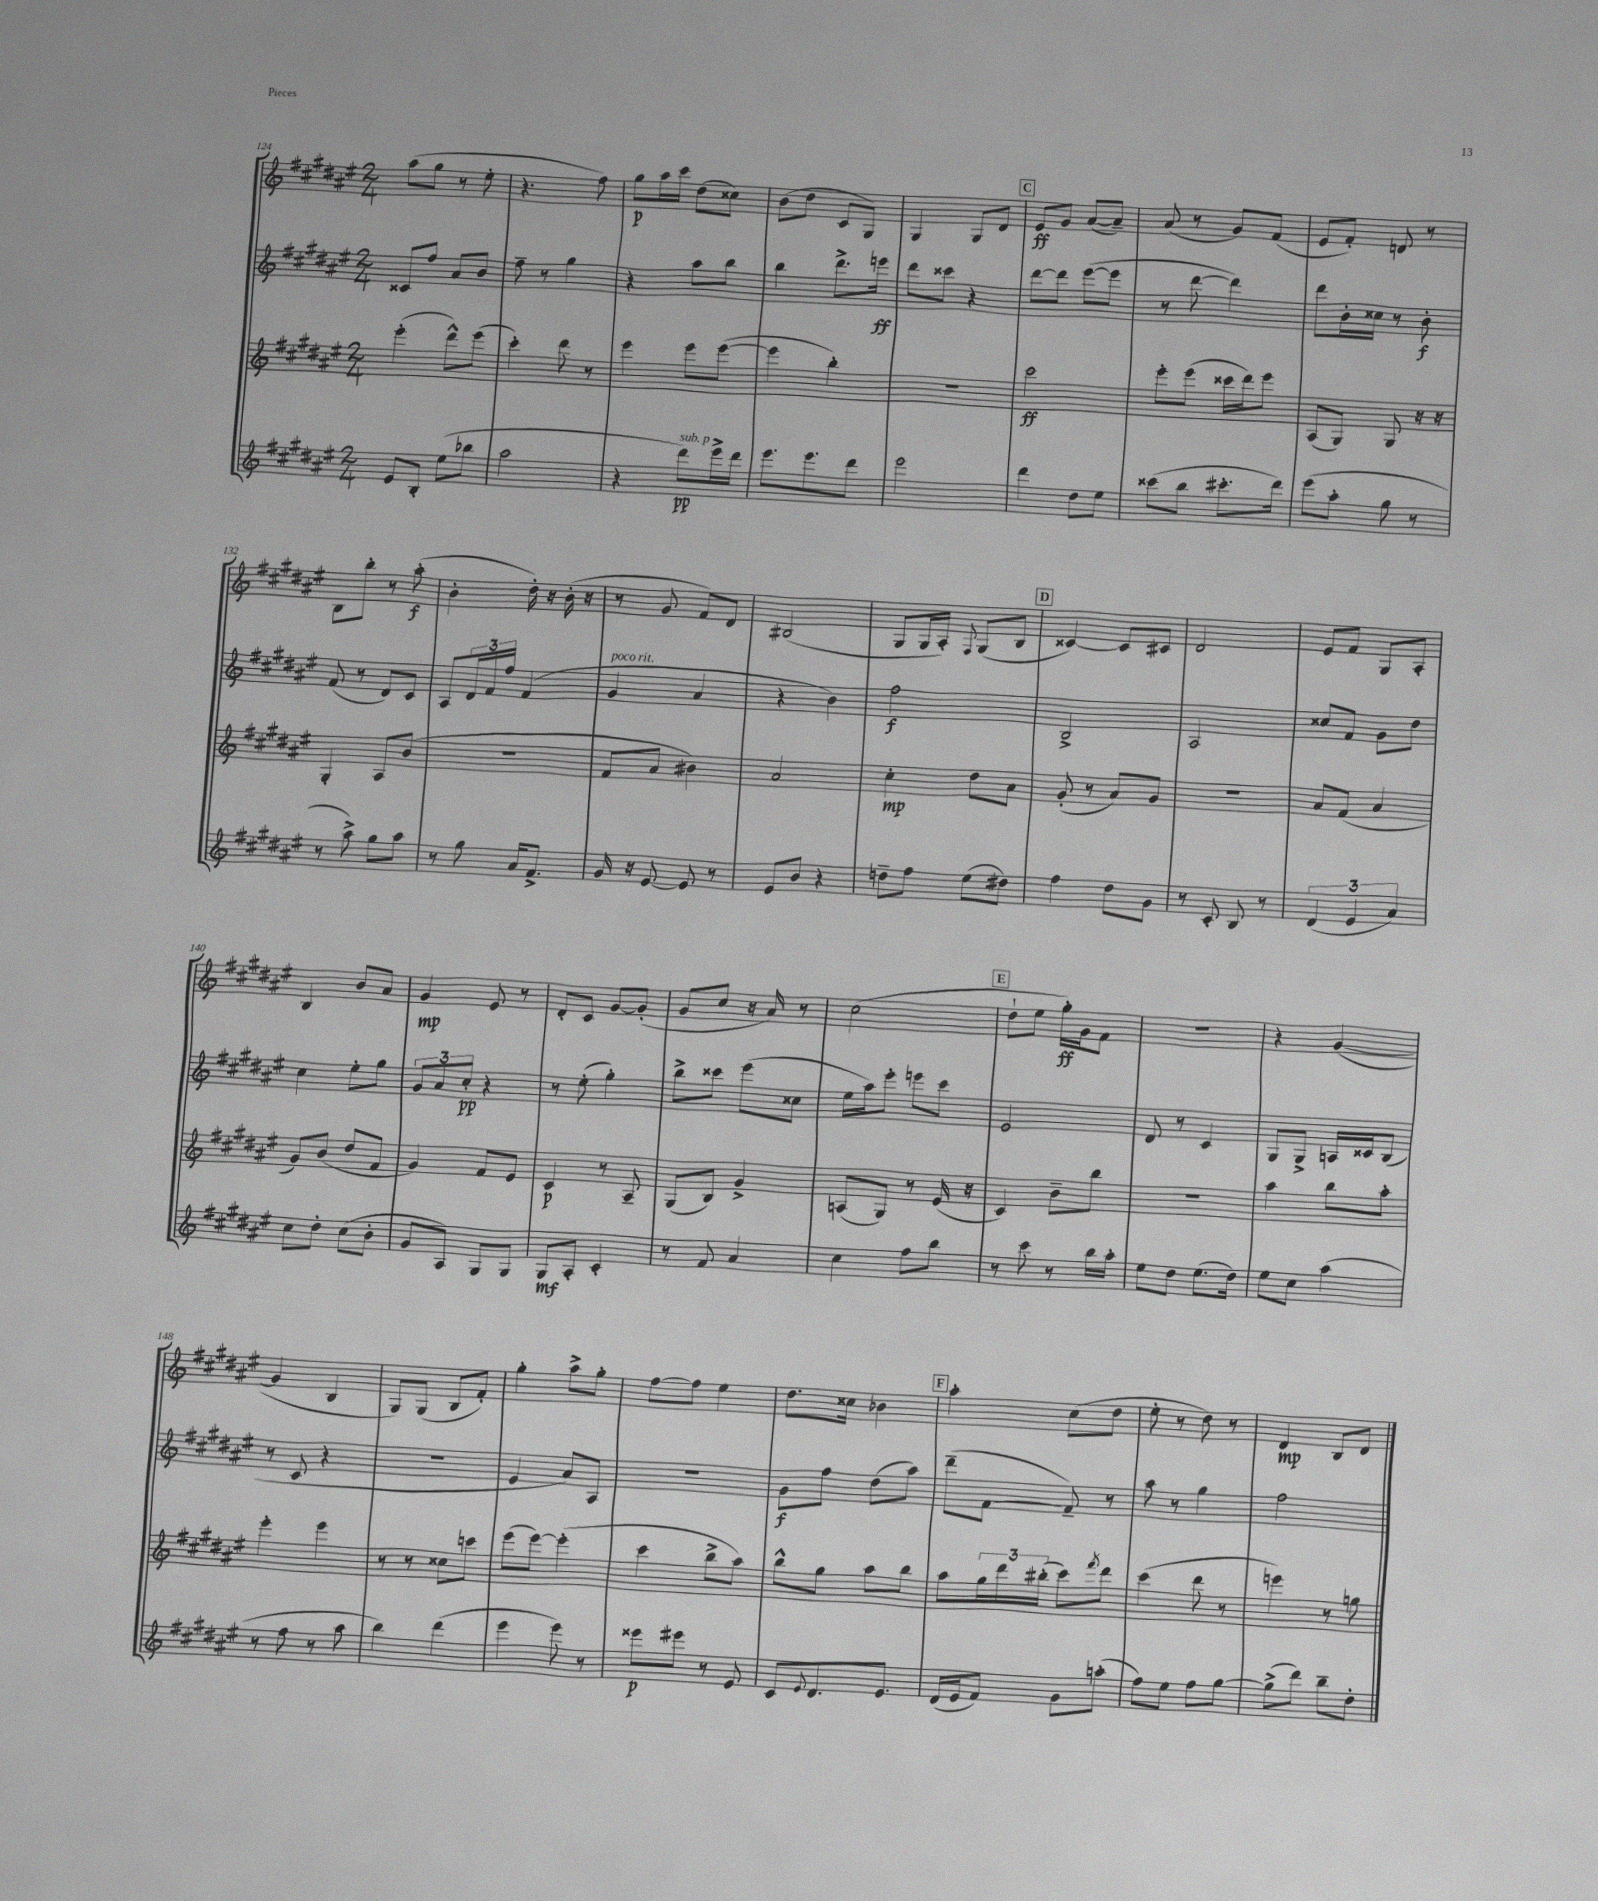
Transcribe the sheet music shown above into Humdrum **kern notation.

**kern	**dynam	**kern	**dynam	**kern	**dynam	**kern	**dynam
*part4	*part4	*part3	*part3	*part2	*part2	*part1	*part1
*staff4	*staff4	*staff3	*staff3	*staff2	*staff2	*staff1	*staff1
*clefG2	*	*clefG2	*	*clefG2	*	*clefG2	*
*k[f#c#g#d#a#e#]	*	*k[f#c#g#d#a#e#]	*	*k[f#c#g#d#a#e#]	*	*k[f#c#g#d#a#e#]	*
*M2/4	*	*M2/4	*	*M2/4	*	*M2/4	*
=124	=124	=124	=124	=124	=124	=124	=124
8e#/L	.	(4eee#'\	.	8c##X/L	.	(8aa#\L	.
8B'/J	.	.	.	8ff#/J	.	8gg#\J	.
(8ee#\L	.	8ddd#^^\L)	.	8a#/L	.	8r	.
8bb-X\J	.	(8eee#\J	.	8b/J	.	8ee#'\	.
=125	=125	=125	=125	=125	=125	=125	=125
2aa#\	.	4ccc#'\)	.	8ff#~\	.	4.r	.
.	.	.	.	8r	.	.	.
.	.	8ddd#\	.	4gg#\	.	.	.
.	.	8r	.	.	.	8ff#\)	.
=126	=126	=126	=126	=126	=126	=126	=126
4r	.	4eee#\	.	4r	.	8gg#\L	p
.	.	.	.	.	.	16aa#\L	.
.	.	.	.	.	.	16ccc#\JJ	.
!LO:TX:a:i:t=sub. p	!	!	!	!	!	!	!
8ddd#\L)	pp	8eee#\L	.	8aa#\L	.	(8dd#\L	.
16eee#^\L	.	([8eee#\J	.	8bb\J	.	8cc##X\J)	.
16ddd#\JJ	.	.	.	.	.	.	.
=127	=127	=127	=127	=127	=127	=127	=127
8.eee#\L	.	4eee#\]	.	4bb\	.	(8b\L	.
.	.	.	.	.	.	8dd#\J	.
8.eee#\	.	.	.	.	.	.	.
.	.	4bb'\)	.	8.ddd#^\L	.	8c#/L	.
8ddd#\J	.	.	.	.	.	8G#/J)	.
.	.	.	.	16eeen\Jk	ff	.	.
=128	=128	=128	=128	=128	=128	=128	=128
2eee#\	.	2r	.	8ddd#\L	.	4G#/	.
.	.	.	.	8ccc##X\J	.	.	.
.	.	.	.	4r	.	8G#/L	.
.	.	.	.	.	.	8d#/J	.
!!LO:REH:place=s1:t=C
=129	=129	=129	=129	=129	=129	=129	=129
4ddd#\	.	2ccc#\	ff	[8ddd#\L	.	8e#/L	ff
.	.	.	.	8ddd#\J]	.	8g#/J	.
8dd#\L	.	.	.	([8eee#\L	.	([8a#/L	.
8ee#\J	.	.	.	8eee#\J]	.	8a#~/J])	.
=130	=130	=130	=130	=130	=130	=130	=130
(8ccc##X\L	.	8eee#'\L	.	8r	.	(8a#/	.
8bb\J	.	(8eee#\J	.	[8ddd#\	.	8r	.
8.ccc#X'\L	.	16ccc##X\LL	.	4ddd#\])	.	8g#/L)	.
.	.	16ddd#\J)	.	.	.	.	.
.	.	8eee#\J	.	.	.	(8f#/J	.
16ddd#\Jk)	.	.	.	.	.	.	.
=131	=131	=131	=131	=131	=131	=131	=131
(8eee#\L	.	(8A#/L	.	8ddd#\L	.	8e#/L	.
8aa#'\J	.	8G#/J)	.	16b'\L	.	8f#'/J)	.
.	.	.	.	16cc##X\JJ	.	.	.
8gg#\	.	8G#/	.	8r	.	8dn/	.
8r	.	16r	.	8b'\	f	8r	.
.	.	16r	.	.	.	.	.
!!LO:LB:g=z
=132	=132	=132	=132	=132	=132	=132	=132
8r	.	4G#'/	.	(8f#/	.	8B\L	.
8aa#^\)	.	.	.	8r	.	8bb'\J	.
8gg#\L	.	8A#/L	.	8d#/L)	.	8r	.
8aa#\J	.	(8b/J	.	8c#/J	.	(8aa#'\	f
=133	=133	=133	=133	=133	=133	=133	=133
8r	.	2r	.	8A#/L	.	4b'\	.
8gg#\	.	.	.	24d#/L	.	.	.
.	.	.	.	24f#/	.	.	.
.	.	.	.	24ff#/JJ	.	.	.
16a#/KL	.	.	.	(4f#/	.	16dd#'\)	.
8.f#^/J	.	.	.	.	.	16r	.
.	.	.	.	.	.	(16b'\	.
.	.	.	.	.	.	16r	.
=134	=134	=134	=134	=134	=134	=134	=134
!	!	!	!	!LO:TX:a:i:t=poco rit.	!	!	!
16g#/	.	8f#/L	.	4g#/	.	8r	.
16r	.	.	.	.	.	.	.
[8e#/	.	8a#/J	.	.	.	8g#/	.
8e#/]	.	4b#X\)	.	4a#/	.	8f#/L)	.
8r	.	.	.	.	.	8d#/J	.
=135	=135	=135	=135	=135	=135	=135	=135
8e#/L	.	2a#/	.	4r	.	(2B#X/	.
8b/J	.	.	.	.	.	.	.
4r	.	.	.	4b\)	.	.	.
=136	=136	=136	=136	=136	=136	=136	=136
8ddn~\L	.	4cc#'\	mp	2ff#\	f	8G#/L	.
8ff#\J	.	.	.	.	.	16G#/L	.
.	.	.	.	.	.	16A#'/JJ)	.
.	.	.	.	.	.	8qqF#/	.
(8ee#\L	.	8dd#\L	.	.	.	(8G#/L	.
8dd#X\J)	.	8a#\J	.	.	.	8B/J	.
!!LO:REH:place=s1:t=D
=137	=137	=137	=137	=137	=137	=137	=137
4ff#\	.	(8g#'/	.	2B^/	.	[4c##X/)	.
.	.	8r	.	.	.	.	.
8dd#\L	.	8a#/L)	.	.	.	8c##/L]	.
8g#\J	.	8g#/J	.	.	.	8c#X/J	.
=138	=138	=138	=138	=138	=138	=138	=138
8r	.	2r	.	2A#/	.	2d#/	.
8c#'/	.	.	.	.	.	.	.
8B/	.	.	.	.	.	.	.
8r	.	.	.	.	.	.	.
=139	=139	=139	=139	=139	=139	=139	=139
(6d#/	.	8a#/L	.	8cc##X/L	.	8e#/L	.
.	.	(8f#/J	.	8f#/J	.	8f#/J	.
6e#/	.	.	.	.	.	.	.
.	.	4a#/	.	8g#\L	.	8G#/L	.
6a#/)	.	.	.	.	.	.	.
.	.	.	.	8dd#\J	.	8A#'/J	.
!!LO:LB:g=z
=140	=140	=140	=140	=140	=140	=140	=140
8cc#\L	.	8g#/L)	.	4cc#\	.	4B/	.
8dd#'\J	.	(8b/J	.	.	.	.	.
(8cc#\L	.	8dd#/L	.	8ee#'\L	.	8b/L	.
8b'\J	.	8f#/J	.	8gg#\J	.	8a#/J	.
=141	=141	=141	=141	=141	=141	=141	=141
8g#/L	.	4g#/)	.	12g#/L	.	4g#/	mp
.	.	.	.	12a#/	.	.	.
8A#/J)	.	.	.	.	.	.	.
.	.	.	.	12cc#'/J	pp	.	.
8G#/L	.	8f#/L	.	4r	.	8e#/	.
8G#/J	.	8e#/J	.	.	.	8r	.
=142	=142	=142	=142	=142	=142	=142	=142
8G#/L	mf	4c#/	p	8r	.	8d#'/L	.
8A#'/J	.	.	.	(8ee#'\	.	8c#/J	.
4c#'/	.	8r	.	4gg#'\)	.	[8g#/L	.
.	.	8A#~/	.	.	.	(8g#'/J]	.
=143	=143	=143	=143	=143	=143	=143	=143
8r	.	(8G#/L	.	8bb^\L	.	8g#/L	.
8f#/	.	8B/J)	.	8ccc##X\J	.	8cc#/J	.
4a#/	.	4g#^/	.	(8eee#\L	.	16r	.
.	.	.	.	.	.	16a#/)	.
.	.	.	.	8cc##X\J	.	8r	.
=144	=144	=144	=144	=144	=144	=144	=144
4cc#\	.	(8An/L	.	16ee#\LL	.	(2cc#\	.
.	.	.	.	16aa#\J)	.	.	.
.	.	8G#/J)	.	8eee#'\J	.	.	.
8ff#\L	.	8r	.	8eeen\L	.	.	.
8bb\J	.	(16e#/	.	8ccc#\J	.	.	.
.	.	16r	.	.	.	.	.
!!LO:REH:place=s1:t=E
=145	=145	=145	=145	=145	=145	=145	=145
8r	.	4c#/)	.	2e#/	.	8dd#`\L	.
8ccc#\	.	.	.	.	.	8ee#\J	.
8r	.	8b~\L	.	.	.	16gg#'\LL)	ff
.	.	.	.	.	.	16g#\J	.
16bb\LL	.	8bb\J	.	.	.	8f#\J	.
16aa#'\JJ	.	.	.	.	.	.	.
=146	=146	=146	=146	=146	=146	=146	=146
8ee#\L	.	2r	.	8d#/	.	2r	.
8dd#\J	.	.	.	8r	.	.	.
(8.ee#\L	.	.	.	4c#/	.	.	.
16dd#\Jk)	.	.	.	.	.	.	.
=147	=147	=147	=147	=147	=147	=147	=147
8ee#\L	.	4aa#\	.	8G#/L	.	4r	.
8cc#\J	.	.	.	8G#^/J	.	.	.
(4aa#\	.	8bb\L	.	16An/LL	.	([4g#/	.
.	.	.	.	16c##X/J	.	.	.
.	.	8aa#'\J	.	(8B/J	.	.	.
!!LO:LB:g=z
=148	=148	=148	=148	=148	=148	=148	=148
8r	.	4eee#'\	.	8r	.	4g#/]	.
8ff#\	.	.	.	8c#/	.	.	.
8r	.	4eee#\	.	4r	.	4B/	.
8aa#\	.	.	.	.	.	.	.
=149	=149	=149	=149	=149	=149	=149	=149
4bb\)	.	8r	.	2r	.	8G#/L)	.
.	.	8r	.	.	.	(8G#/J	.
(4ddd#\	.	8cc##X\L	.	.	.	8B/L	.
.	.	8cccn\J	.	.	.	8f#'/J)	.
=150	=150	=150	=150	=150	=150	=150	=150
4eee#\	.	(8eee#\L	.	4e#/	.	4gg#'\	.
.	.	[8eee#\J)	.	.	.	.	.
8eee#\)	.	(4eee#'\]	.	8a#/L)	.	8aa#^\L	.
8r	.	.	.	8A#/J	.	8gg#'\J	.
=151	=151	=151	=151	=151	=151	=151	=151
8eee##X\L	p	4ccc#\	.	2r	.	[8ff#\L	.
8eee#X\J	.	.	.	.	.	8ff#\J]	.
8r	.	8bb^\L	.	.	.	4ee#\	.
8e#/	.	8aa#\J)	.	.	.	.	.
=152	=152	=152	=152	=152	=152	=152	=152
8c#/L	.	8bb^^\L	.	8g#\L	f	8.dd#\L	.
8qqe#/	.	.	.	.	.	.	.
8.d#/	.	8gg#\J	.	8ff#\J	.	.	.
.	.	.	.	.	.	16cc##X\Jk	.
.	.	8aa#\L	.	(8dd#\L	.	4b-X\	.
8.e#/J	.	.	.	.	.	.	.
.	.	8bb\J	.	8aa#\J)	.	.	.
!!LO:REH:place=s1:t=F
=153	=153	=153	=153	=153	=153	=153	=153
(16d#/LL	.	8aa#\L	.	(8ddd#~\L	.	4aa#'\	.
16e#/J	.	.	.	.	.	.	.
8f#/J)	.	24gg#\L	.	[8f#\J	.	.	.
.	.	24ddd#\	.	.	.	.	.
.	.	(24bb#X'\JJ	.	.	.	.	.
8g#\L	.	8ccc#\L)	.	8f#~/])	.	(8cc#\L	.
.	.	8qfff#/	.	.	.	.	.
(8aan'\J	.	8ddd#\J	.	8r	.	8dd#\J	.
=154	=154	=154	=154	=154	=154	=154	=154
8ff#\L)	.	(4ccc#\	.	8aa#\	.	8ee#'\	.
8ee#\J	.	.	.	8r	.	8r	.
8ff#\L	.	8ddd#\	.	4gg#\	.	8dd#\)	.
[8gg#\J	.	8r	.	.	.	8r	.
=155	=155	=155	=155	=155	=155	=155	=155
(8gg#^\L]	.	4eeen\)	.	2ff#\	.	4d#/	mp
8ddd#\J)	.	.	.	.	.	.	.
8bb~\L	.	8r	.	.	.	8B/L	.
8dd#'\J	.	8ggn\	.	.	.	8d#/J	.
==	==	==	==	==	==	==	==
*-	*-	*-	*-	*-	*-	*-	*-
